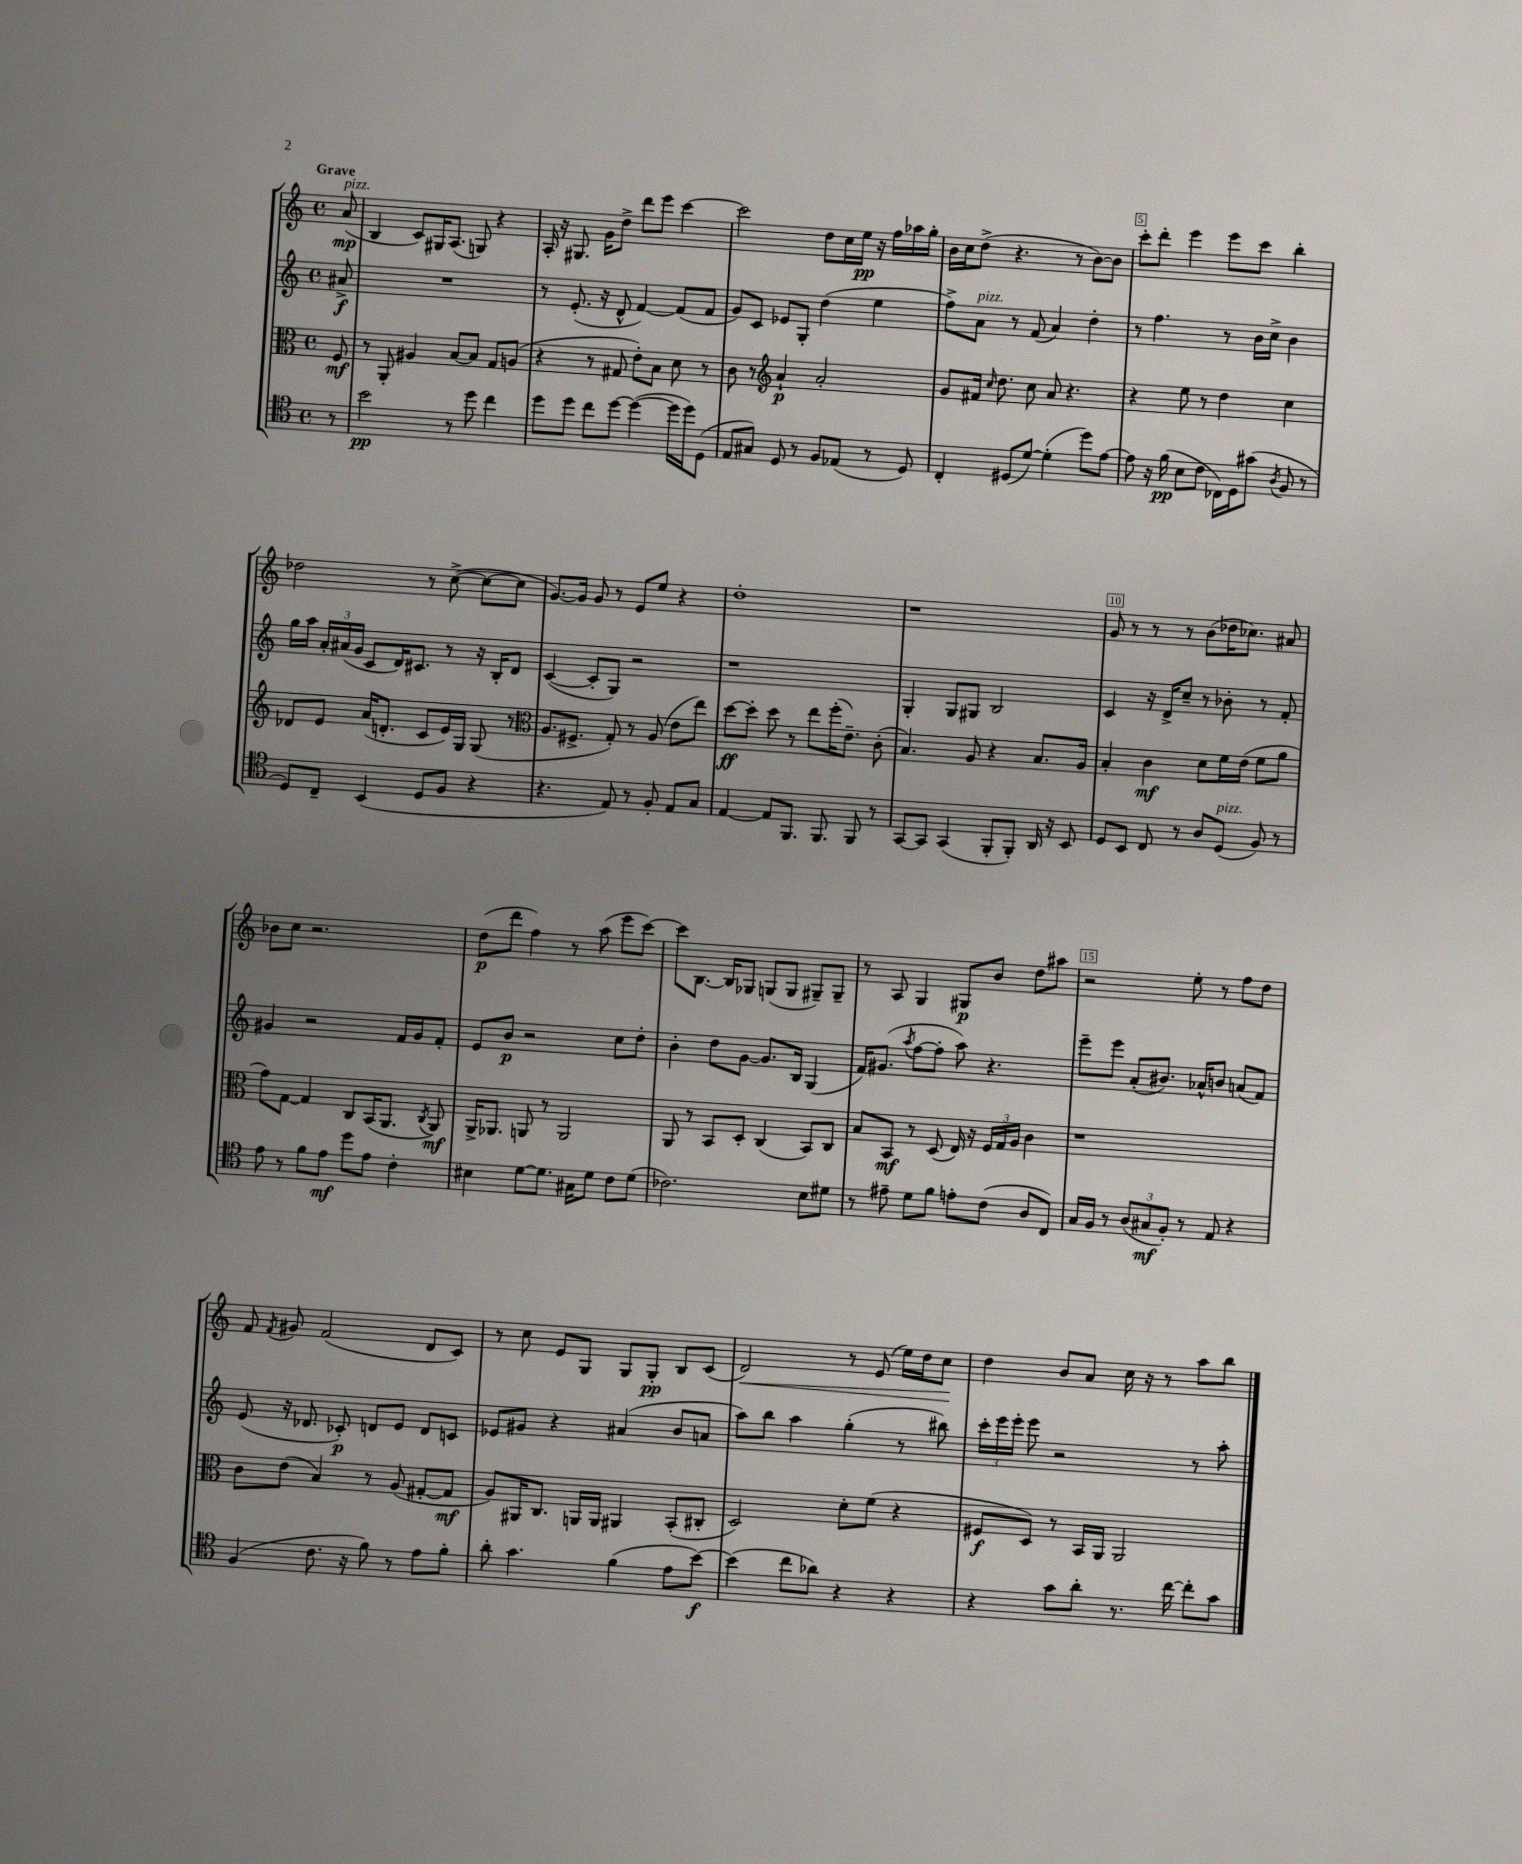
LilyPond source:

<<
\new StaffGroup <<
\new Staff = "s0" {
    \clef treble \key c \major \defaultTimeSignature \time 4/4 \partial 8 \tempo "Grave"
    \autoBeamOff a'8\mp^\markup { \italic "pizz." }( |
    b4 c'8[) gis16 a8.]( g8) r4 |
    a16-. r16 gis8. g'16[ d''8]-> d'''8[ e'''8] c'''4~ |
    c'''2 d''8[ c''16 e''16]\pp r16 f''16[ aes''16 g''16]-. |
    b'16[ c''16 d''8]->( r4. r8 b'8[~) b'8] |
    c'''8[-. d'''8]-. e'''4 e'''8[ c'''8] b''4-. |
    des''2 r8 c''8~->( c''8[~ c''8] |
    g'8.[~) g'16] g'8 r8 e'8[ e''8] r4 |
    d''1-. |
    r1 |
    g'8 r8 r8 r8 b'8[( des''16 ces''8.]) ais'8 |
    bes'8[ c''8] r2. |
    d''8[\p( d'''8] f''4) r8 a''8( e'''8[ c'''8]~) |
    c'''8[ b8.]~ b16[ ges8] g8[( g8] gis8[--) gis8]-- |
    r8 a8 g4 gis8[\p b'8] d''8[ ais''8] |
    r2 e''8-. r8 f''8[ d''8] |
    f'8 \acciaccatura { f'8 } gis'8 f'2( d'8[ c'8]) |
    r8 c''8 e'8[ g8] g8[ g8]-.\pp b8[ c'8]( |
    d'2\<) r8 e'8( e''16[) d''16 c''8]\! |
    d''4 b'8[ a'8] c''16 r16 r8 a''8[ b''8] \bar "|." |
}
\new Staff = "s1" {
    \clef treble \key c \major \defaultTimeSignature \time 4/4 \partial 8
    \autoBeamOff ais'8->\f |
    R1 |
    r8 e'8.-.( r16 d'8-^ f'4~) f'8[( f'8] |
    g'8[) c'8] ees'8[ g8]-. d''4( e''4 |
    f''8[->) a'8]^\markup { \italic "pizz." } r8 f'8( a'4) d''4-. |
    r8 f''4. r8 b'16[ c''16]-> b'4 |
    g''16[ a''16] \tuplet 3/2 { a'16[-. ais'16( g'16] } c'8[ d'16) cis'8.] r8 r16 b16[-. d'8] |
    c'4~( c'8[-. g8]) r2 |
    r1 |
    g4-. g8[ gis8] b2 |
    c'4 r16 d'16[-> c''8]-- r8 bes'8-. r8 f'8-. |
    gis'4 r2 f'16[ gis'16 f'8]-. |
    e'8[ b'8]\p r2 c''8[ d''8]-. |
    b'4-. d''8[ g'8]~ g'8.[ b16] g4( |
    f'16[) gis'8.]( \acciaccatura { a''8 } f''8[~ f''8]-. a''8) r4. |
    e'''8[-- e'''8] a'8[-.( bis'8.]) aes'16[-^ b'8] a'8[( f'8]) |
    e'8( r16 des'8. ces'8-.\p) d'8[ e'8] d'8[ c'8] |
    ees'8[ gis'8] r4 ais'4( b'8[ a'8] |
    a''8[) b''8] a''4 g''4-.( r8 bis''8) |
    \tuplet 3/2 { c'''16[-. e'''16 e'''16]-. } e'''8 r2 r8 a''8-. \bar "|." |
}
\new Staff = "s2" {
    \clef alto \key c \major \defaultTimeSignature \time 4/4 \partial 8
    \autoBeamOff f8\mf |
    r8 a,8-. ais4 b8[~ b8] g8[ a8]( |
    r4 r8 gis8 e'8[-.) b8] d'8 r8 |
    c'8 r8 \clef treble a'4-!\p a'2-. |
    g'8[ fis'16] \grace { c''16 } d''8. c''8 a'8 r4. |
    r4 e''8 r8 d''4 c''4 |
    des'8[ e'8] a'16[( d'8.]-. c'8[ e'16) g16] g8( r8 |
    \clef alto a8.[ fis8.]-> g8-.) r8 a8( e'8[ e''8]) |
    d''8[~\ff d''8]-. d''8 r8 e''8[ f''16-.( e'8.]--) c'8-.( |
    b4.) a8 r4 b8.[ a16] |
    b4-. c'4\mf d'8[ f'16 e'16]( f'8[ a'8] |
    g'8[) g8]~ g4 c8[ b,16( a,8.] \acciaccatura { c8 } a,8\mf) |
    a,16[-> aes,8.] a,8 r8 a,2 |
    a,8 r8 b,8[ d8]-. c4( b,8[) c8] |
    b8[ b,8]\mf r8 d8( e16) r16 \tuplet 3/2 { f16[ g16 a16] } c'4 |
    r1 |
    c'8[ e'8]( b4) r8 a8( gis8[~-. gis8]\mf |
    a8[) ais,16 c8.] a,16[ a,16] ais,4 b,8[-.( cis8]-. |
    d2) d'8[-. f'8]( r4 |
    fis8[\f d8]) r8 b,16[ a,16] a,2 \bar "|." |
}
\new Staff = "s3" {
    \clef tenor \key c \major \defaultTimeSignature \time 4/4 \partial 8
    \autoBeamOff r8 |
    b'2\pp r8 d''8 c''4 |
    d''8[ d''8] c''8[ d''8]~ d''4~( d''16[ d''16) d8]( |
    e8[ gis8]) d8 r8 f8[ ees8]( r8 d8) |
    c4-. dis8[( d'8]~) d'4-.( d''8[) e'8]~ |
    e'8 r16 f'16\pp( b8[ c'8] ces16[) d16 gis'8]( \acciaccatura { a8 } f8 r8 |
    d8[) c8]-- b,4( d8[ f8] r4 |
    r4. e8) r8 f8-. e8[ g8] |
    e4~ e8[ f,8.] f,8. f,8 r8 |
    g,8[~ g,8] g,4( f,8[-. f,8]-.) a,16 r16 b,8 |
    d8[ b,8] c8 r8 a8[ d8]^\markup { \italic "pizz." }( f8) r8 |
    e'8 r8 f'8[ e'8]\mf d''8[ e'8] c'4-. |
    bis4 d'8[~ d'8.] gis16[ d'8] c'8[ d'8]( |
    ces'2.) b8[ dis'8] |
    r8 eis'8-- d'8[ f'8] e'8[-. c'8]( a8[ c8]) |
    g16[ f16] r8 \tuplet 3/2 { a8[( gis8\mf f8]-.) } r8 e8 r4 |
    f4( c'8. r16 f'8) r8 e'8[ f'8]-. |
    a'8-. g'4. f'4( e'8[ b'8]~\f) |
    b'4( c''8[ aes'8]) r4 r4 |
    r4 g'8[ a'8]-. r8. c''16~ c''8[-. g'8] \bar "|." |
}
>>
>>
\layout { \context { \Score \override BarNumber.break-visibility = ##(#f #t #t) barNumberVisibility = #(every-nth-bar-number-visible 5) \override BarNumber.stencil = #(make-stencil-boxer 0.1 0.3 ly:text-interface::print) } }
